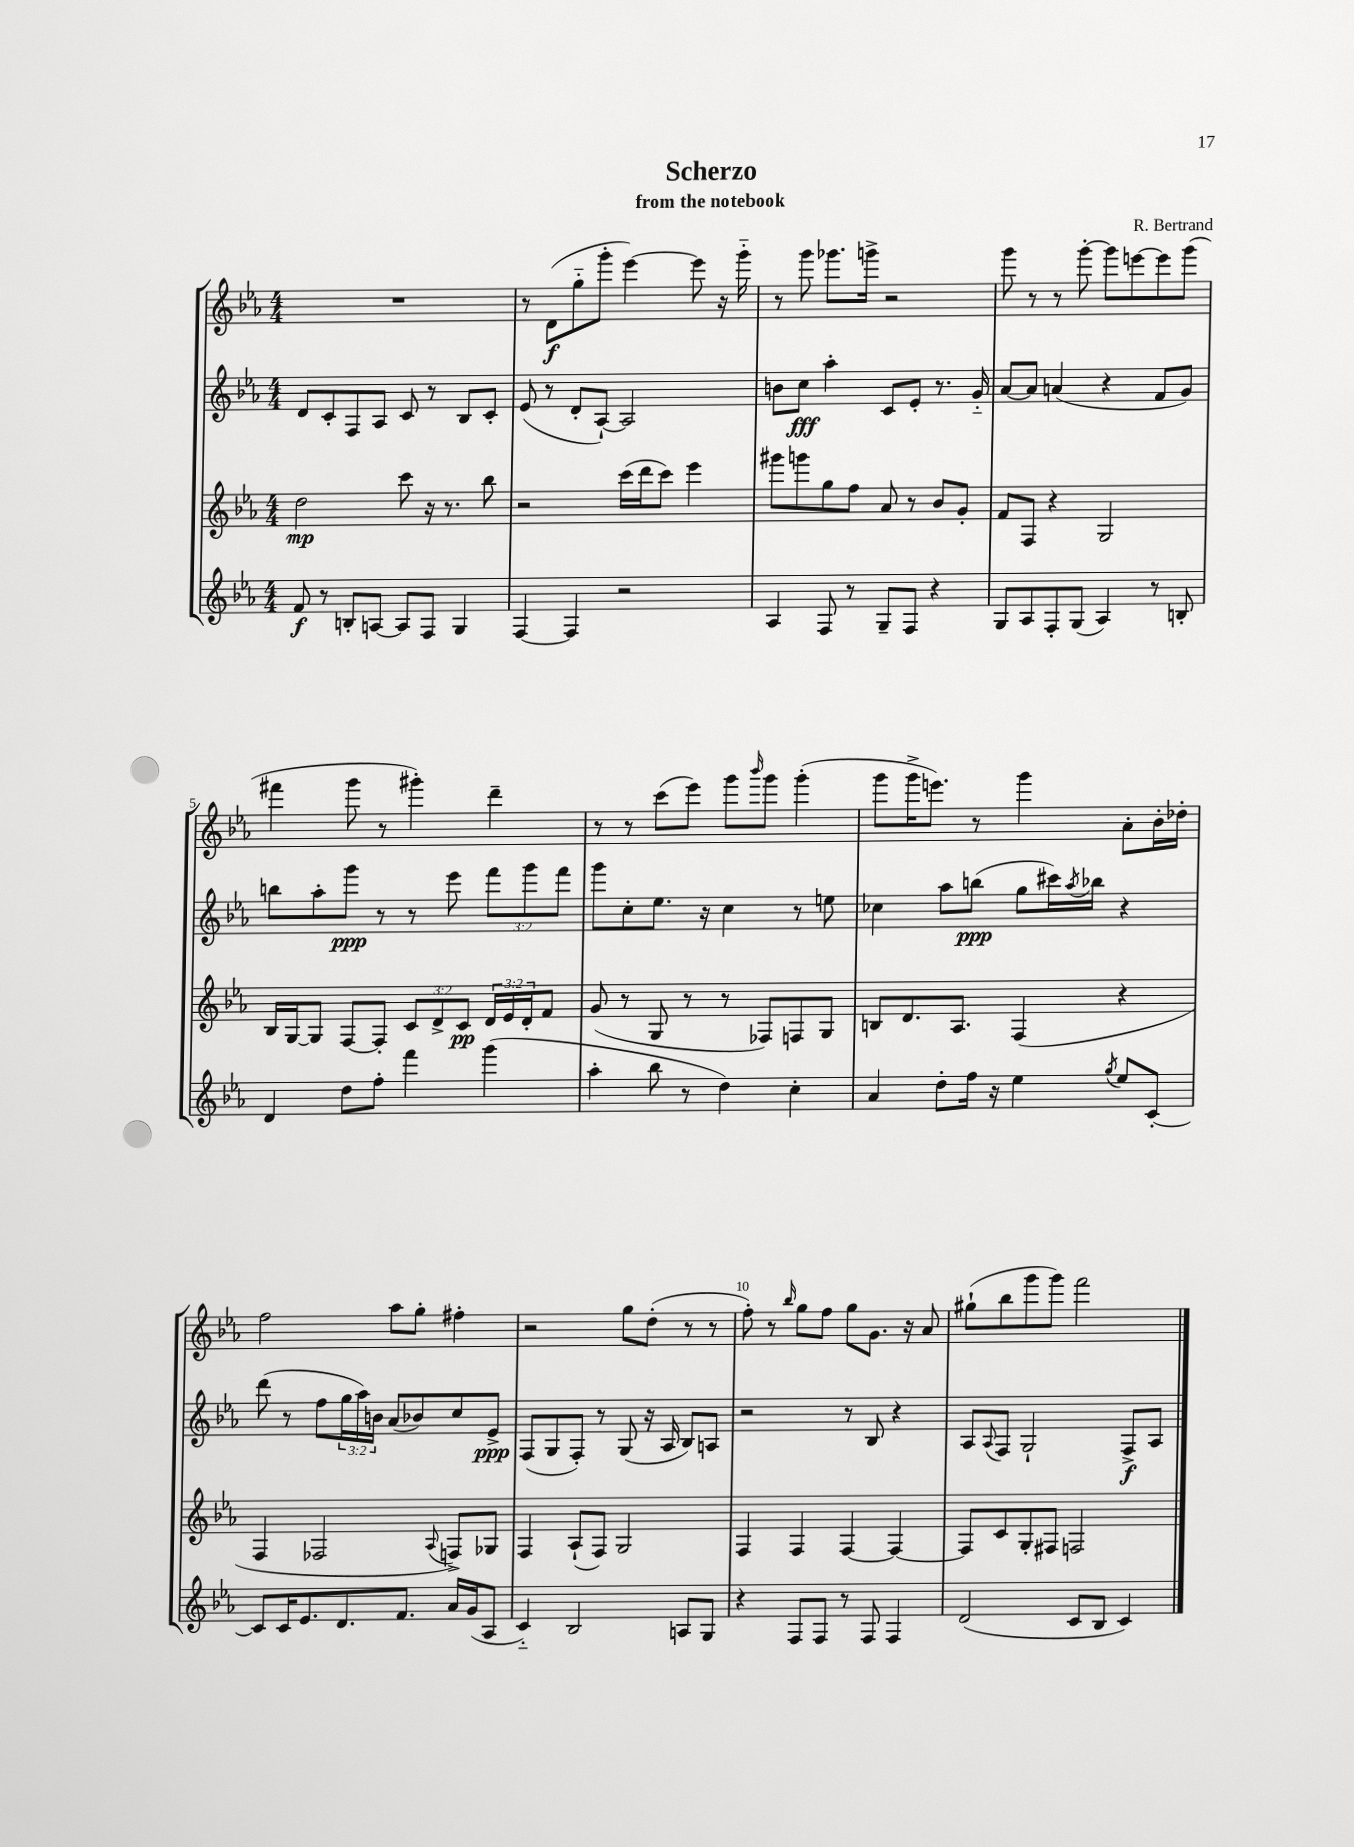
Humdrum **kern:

**kern	**dynam	**kern	**dynam	**kern	**dynam	**kern	**dynam
*part4	*part4	*part3	*part3	*part2	*part2	*part1	*part1
*staff4	*staff4	*staff3	*staff3	*staff2	*staff2	*staff1	*staff1
*clefG2	*	*clefG2	*	*clefG2	*	*clefG2	*
*k[b-e-a-]	*	*k[b-e-a-]	*	*k[b-e-a-]	*	*k[b-e-a-]	*
*M4/4	*	*M4/4	*	*M4/4	*	*M4/4	*
=1	=1	=1	=1	=1	=1	=1	=1
8f/	f	2dd\	mp	8d/L	.	1r	.
8r	.	.	.	8c'/	.	.	.
8Bn'/L	.	.	.	8F/	.	.	.
[8An/J	.	.	.	8A-/J	.	.	.
8A/L]	.	8ccc\	.	8c/	.	.	.
8F/J	.	16r	.	8r	.	.	.
.	.	8.r	.	.	.	.	.
4G/	.	.	.	8B-/L	.	.	.
.	.	8bb-\	.	8c'/J	.	.	.
=2	=2	=2	=2	=2	=2	=2	=2
[4F/	.	2r	.	(8e-/	.	8r	.
.	.	.	.	8r	.	(8d\L	f
4F/]	.	.	.	8d'/L	.	8gg\	.
.	.	.	.	[8A-`/J)	.	8ggg'\J	.
2r	.	(16ccc\LL	.	2A-/]	.	[4eee-\)	.
.	.	16ddd\J	.	.	.	.	.
.	.	8ccc\J)	.	.	.	.	.
.	.	4eee-\	.	.	.	8eee-\]	.
.	.	.	.	.	.	16r	.
.	.	.	.	.	.	16ggg\	.
=3	=3	=3	=3	=3	=3	=3	=3
4A-/	.	8ggg#X\L	.	8bn\L	.	8r	.
.	.	8gggn\	.	8cc\J	fff	8ggg\	.
8F/	.	8gg\	.	4aa-'\	.	8.ggg-X\L	.
8r	.	8ff\J	.	.	.	.	.
.	.	.	.	.	.	16gggn^\Jk	.
8G~/L	.	8a-/	.	8c/L	.	2r	.
8F/J	.	8r	.	8e-'/J	.	.	.
4r	.	8b-/L	.	8.r	.	.	.
.	.	8g'/J	.	.	.	.	.
.	.	.	.	16g/	.	.	.
=4	=4	=4	=4	=4	=4	=4	=4
8G/L	.	8f/L	.	[8a-/L	.	8ggg\	.
8A-/	.	8F/J	.	8a-/J]	.	8r	.
8F'/	.	4r	.	(4an/	.	8r	.
(8G/J	.	.	.	.	.	[8ggg'\	.
4A-/)	.	2G/	.	4r	.	8ggg\L]	.
.	.	.	.	.	.	[8eeen\	.
8r	.	.	.	8f/L	.	8eee\]	.
8Bn'/	.	.	.	8g/J)	.	(8ggg\J	.
!!LO:LB:g=z
=5	=5	=5	=5	=5	=5	=5	=5
4d/	.	16B-/LL	.	8bbn\L	.	4fff#X\	.
.	.	[16G/J	.	.	.	.	.
.	.	8G/J]	.	8aa-'\	.	.	.
8dd\L	.	[8F/L	.	8ggg\J	ppp	8ggg\	.
8ff'\J	.	8F'/J]	.	8r	.	8r	.
4fff\	.	12c/L	.	8r	.	4ggg#X'\)	.
.	.	12d^/	.	.	.	.	.
.	.	.	.	8eee-\	.	.	.
.	.	12c/J	pp	.	.	.	.
(4ggg\	.	24d/LL	.	12fff\L	.	4ddd~\	.
.	.	24e-/	.	.	.	.	.
.	.	24d'/J	.	12ggg\	.	.	.
.	.	8f/J	.	.	.	.	.
.	.	.	.	12fff\J	.	.	.
=6	=6	=6	=6	=6	=6	=6	=6
4aa-'\	.	(8g/	.	8ggg\L	.	8r	.
.	.	8r	.	8cc'\	.	8r	.
8bb-\	.	8G/	.	8.ee-\J	.	(8ccc\L	.
8r	.	8r	.	.	.	8eee-\J)	.
.	.	.	.	16r	.	.	.
4dd\)	.	8r	.	4cc\	.	8ggg\L	.
.	.	.	.	.	.	16qqbbb-/	.
.	.	8F-X/L)	.	.	.	8ggg\J	.
4cc'\	.	8Fn/	.	8r	.	(4ggg'\	.
.	.	8G/J	.	8een\	.	.	.
=7	=7	=7	=7	=7	=7	=7	=7
4a-/	.	8Bn/L	.	4cc-X\	.	8ggg\L	.
.	.	8.d/	.	.	.	16ggg^\K	.
.	.	.	.	.	.	8.eeen\J)	.
8dd'\L	.	.	.	8aa-\L	.	.	.
.	.	8.A-/J	.	.	.	.	.
16ff\Jk	.	.	.	(8bbn\J	ppp	8r	.
16r	.	.	.	.	.	.	.
4ee-\	.	(4F/	.	8gg\L	.	4ggg\	.
.	.	.	.	16ccc#X\L)	.	.	.
.	.	.	.	8qaa-/	.	.	.
.	.	.	.	16bb-X\JJ	.	.	.
8qgg/	.	.	.	.	.	.	.
8ee-/L	.	4r	.	4r	.	8a-'\L	.
[8c'/J	.	.	.	.	.	16b-'\L	.
.	.	.	.	.	.	16dd-X'\JJ	.
!!LO:LB:g=z
=8	=8	=8	=8	=8	=8	=8	=8
8c/L]	.	4F/	.	(8ddd\	.	2ff\	.
16c/K	.	.	.	8r	.	.	.
8.e-/	.	.	.	.	.	.	.
.	.	2F-X/	.	8ff\L	.	.	.
8.d/	.	.	.	24gg\L	.	.	.
.	.	.	.	24aa-\)	.	.	.
.	.	.	.	24bn\JJ	.	.	.
.	.	.	.	(8a-/L	.	8aa-\L	.
8.f/J	.	.	.	.	.	.	.
.	.	.	.	8b-X/)	.	8gg'\J	.
.	.	8qqA-/	.	.	.	.	.
16a-/LL	.	8Fn^/L)	.	8cc/	.	4ff#X'\	.
(16g/J	.	.	.	.	.	.	.
8A-/J	.	8G-X/J	.	8e-^/J	ppp	.	.
=9	=9	=9	=9	=9	=9	=9	=9
4c/)	.	4F/	.	(8F/L	.	2r	.
.	.	.	.	8G/	.	.	.
2B-/	.	(8A-`/L	.	8F'/J)	.	.	.
.	.	8F/J)	.	8r	.	.	.
.	.	2G/	.	(8G/	.	8gg\L	.
.	.	.	.	16r	.	(8dd'\J	.
.	.	.	.	16A-/	.	.	.
8An/L	.	.	.	8B-/L)	.	8r	.
8G/J	.	.	.	8An/J	.	8r	.
=10	=10	=10	=10	=10	=10	=10	=10
4r	.	4F/	.	2r	.	8ff'\)	.
.	.	.	.	.	.	8r	.
.	.	.	.	.	.	16qqbb-/	.
8F/L	.	4F/	.	.	.	8gg\L	.
8F/J	.	.	.	.	.	8ff\J	.
8r	.	[4F/	.	8r	.	8gg\L	.
8F/	.	.	.	8B-/	.	8.g\J	.
4F/	.	4F/_	.	4r	.	.	.
.	.	.	.	.	.	16r	.
.	.	.	.	.	.	8a-/	.
=11	=11	=11	=11	=11	=11	=11	=11
(2d/	.	8F/L]	.	8A-/L	.	(8gg#X`\L	.
.	.	.	.	8qqA-/	.	.	.
.	.	8c/	.	8F/J	.	8bb-\	.
.	.	8G'/	.	2G`/	.	8ggg\	.
.	.	8F#X/J	.	.	.	8ggg\J)	.
8c/L	.	2Fn/	.	.	.	2fff\	.
8B-/J	.	.	.	.	.	.	.
4c/)	.	.	.	8F^/L	f	.	.
.	.	.	.	8A-/J	.	.	.
==	==	==	==	==	==	==	==
*-	*-	*-	*-	*-	*-	*-	*-
